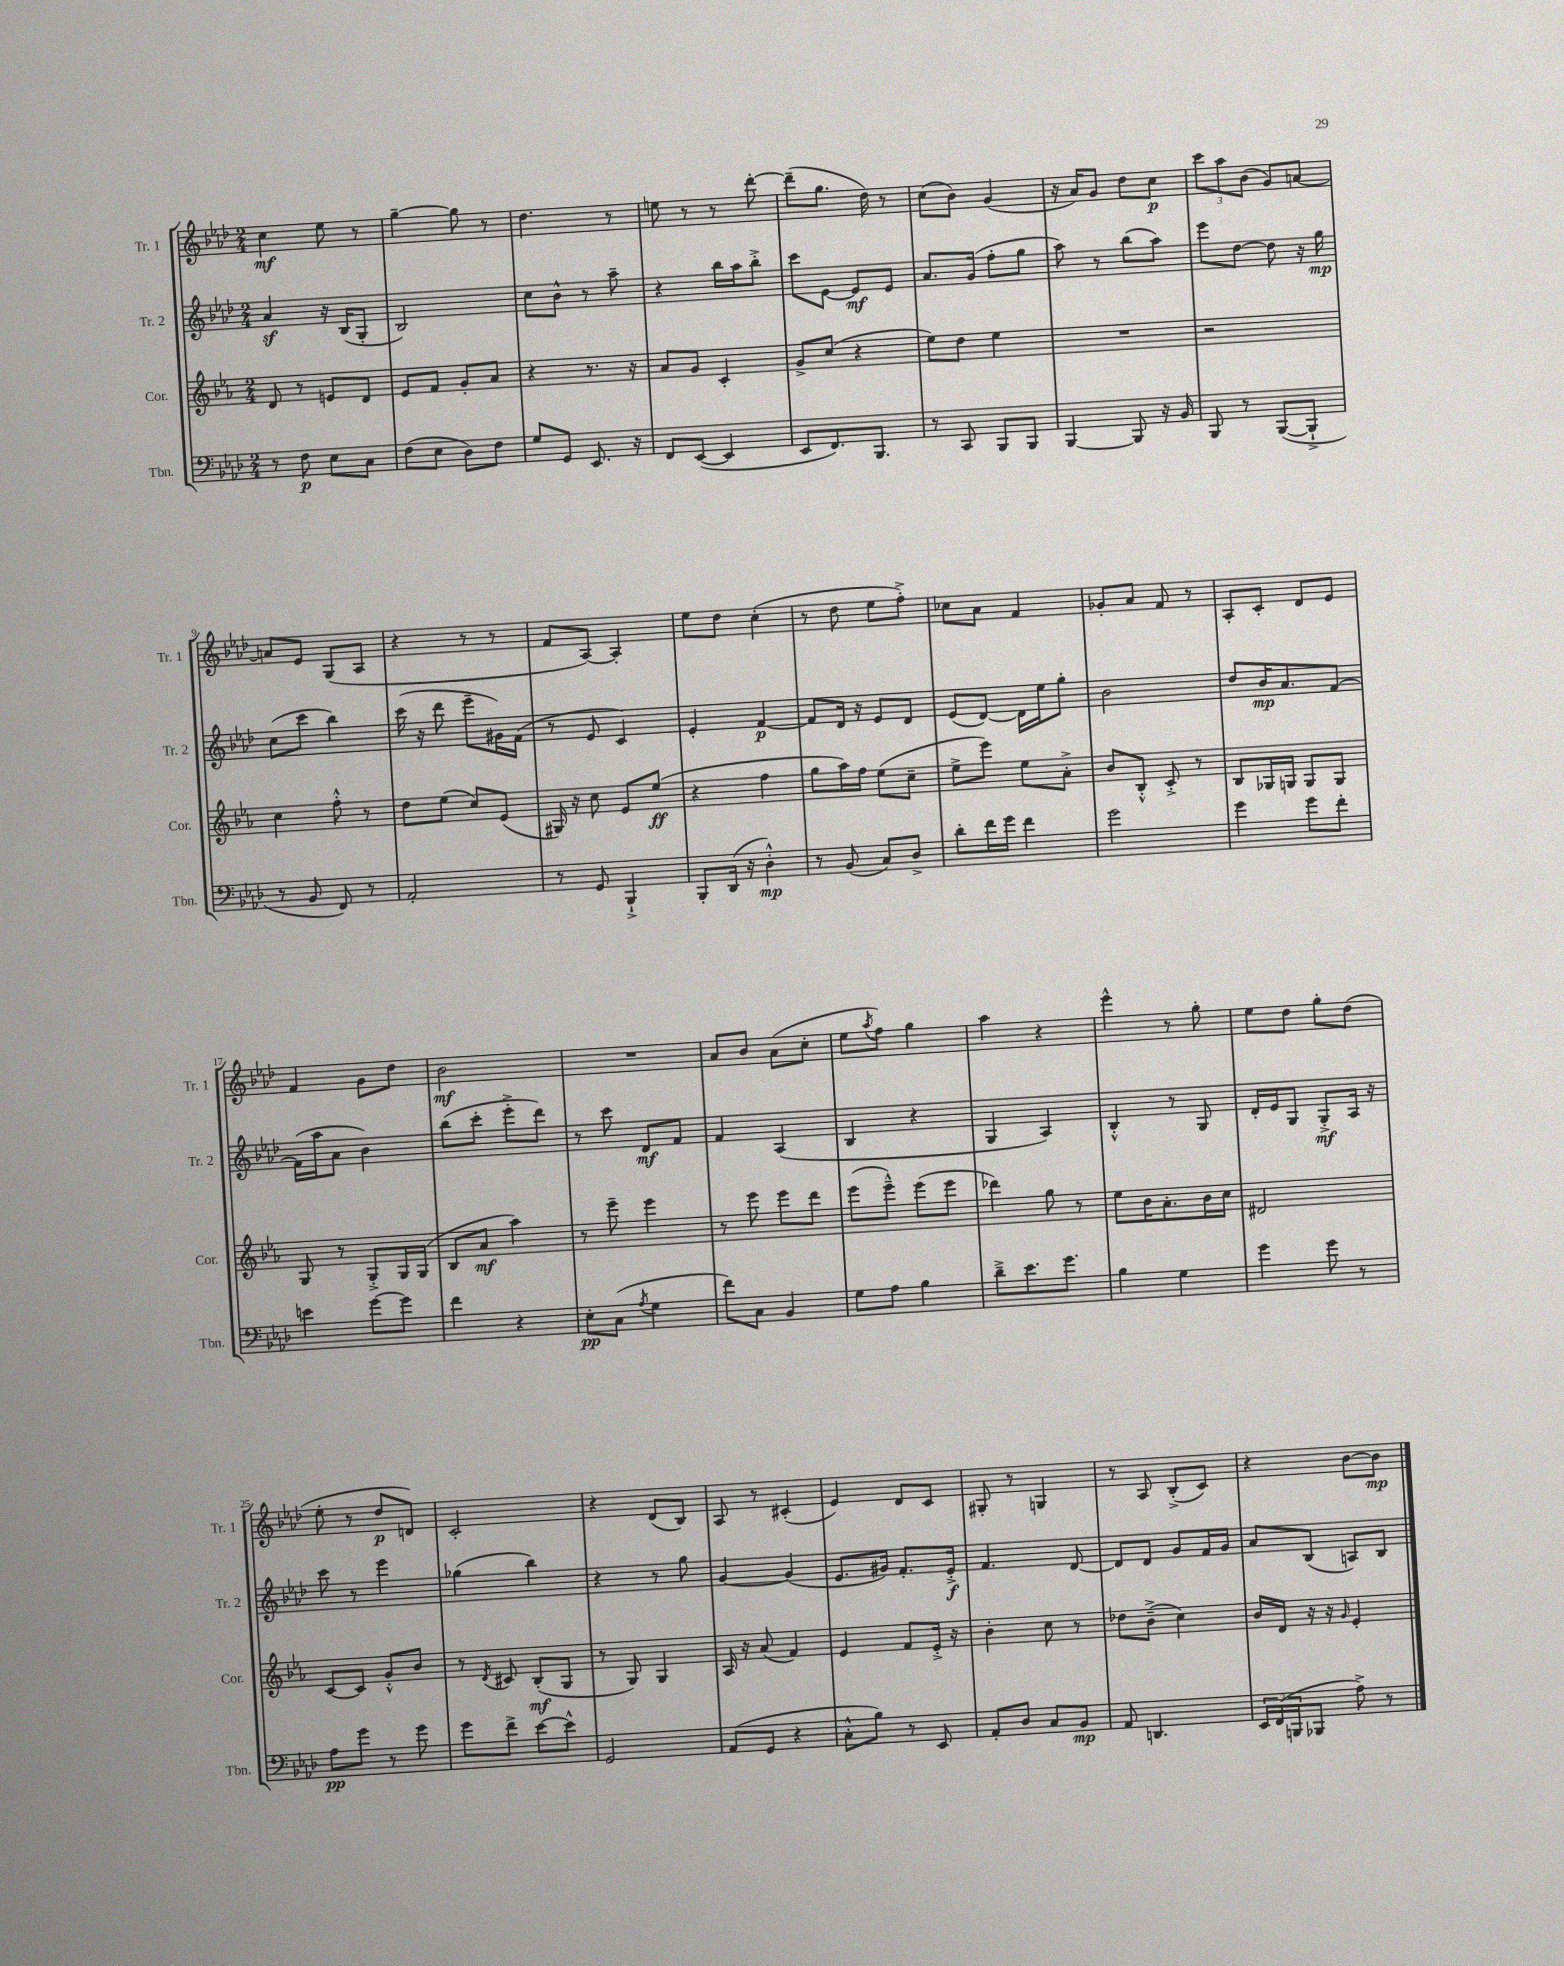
<<
\new StaffGroup <<
\new Staff = "s0" \with { instrumentName = "Tr. 1" shortInstrumentName = "Tr. 1" } {
    \clef treble \key aes \major \numericTimeSignature \time 2/4
    c''4\mf ees''8 r8 |
    g''4~-- g''8 r8 |
    des''4. r8 |
    e''8 r8 r8 des'''8~-. |
    des'''8--( g''8. des''16) r8 |
    c''8( bes'8) g'4( |
    r16 aes'16) g'8 des''8 c''8\p |
    \tuplet 3/2 { c'''8 aes''8 bes'8( } g'8) a'8~ |
    a'8 ees'8 g8( aes8 |
    r4 r8 r8 |
    f'8 aes8~) aes4-. |
    ees''8 des''8 c''4-.( |
    r8 des''8 ees''8 f''8-.->) |
    ces''8 aes'8 f'4 |
    ges'8-. aes'8 f'8 r8 |
    aes8-. c'8-. des'8 ees'8 |
    f'4 g'8 des''8 |
    bes'2\mf |
    R2 |
    aes'8 bes'8 aes'8( c''8-. |
    ees''8 \acciaccatura { aes''8 } f''8) g''4 |
    aes''4 r4 |
    ees'''4-^ r8 g''8-. |
    ees''8 des''8 g''8-. des''8( |
    ees''8-. r8 des''8\p d'8) |
    c'2-. |
    r4 des'8( bes8) |
    aes8 r8 cis'4-.( |
    ees'4) des'8 c'8 |
    gis8-. r8 g4 |
    r8 aes8 bes8-.->( c'8) |
    r4 bes'8~ bes'8\mp \bar "|." |
}
\new Staff = "s1" \with { instrumentName = "Tr. 2" shortInstrumentName = "Tr. 2" } {
    \clef treble \key aes \major \numericTimeSignature \time 2/4
    aes'4\sf r16 bes16( g8-. |
    bes2) |
    c''8 bes'8-^ r8 aes''8-- |
    r4 bes''16 aes''16 bes''8-.-> |
    c'''8 ees'8~ ees'8\mf ees'8 |
    aes'8. g'16( f''8-. g''8 |
    aes''8) r8 bes''8( aes''8) |
    ees'''8 des''8~ des''8 r16 g''16\mp |
    c''8( c'''8 bes''4) |
    c'''16( r16 des'''8 ees'''8-- gis'16) f'16( |
    r8 ees'8 c'4) |
    ees'4-. f'4~\p |
    f'8 des'16 r16 ees'8 des'8 |
    ees'8( des'8~) des'16 ees''16 g''8-. |
    bes'2 |
    des''8 bes'16\mp aes'8. f'8~ |
    f'16( aes''16 aes'8 bes'4) |
    bes''8( c'''8-. ees'''8-.-> des'''8) |
    r8 c'''8 des'8\mf f'8 |
    f'4 aes4( |
    bes4 r4 |
    g4 aes4) |
    bes4-.-^ r8 g8 |
    des'16-. ees'16 g8 g8-.->\mf aes16 r16 |
    c'''8 r8 ees'''4 |
    ges''4( bes''4) |
    r4 r8 g''8 |
    g'4~ g'4( |
    ees'8. gis'16) f'8.-. ees'16-.->\f |
    f'4. des'8~ |
    des'8 des'8 g'8 f'16 g'16 |
    aes'8 bes8( a8) bes8 \bar "|." |
}
\new Staff = "s2" \with { instrumentName = "Cor." shortInstrumentName = "Cor." } {
    \clef treble \key ees \major \numericTimeSignature \time 2/4
    d'8 r8 e'8 d'8 |
    ees'8 f'8 g'8-. aes'8 |
    r4 r8. r16 |
    aes'8 g'8 c'4-. |
    g'8-> c''8( r4 |
    ees''8) d''8 ees''4 |
    R2 |
    r2 |
    c''4 f''8-.-^ r8 |
    d''8 ees''8( c''8) ees'8( |
    gis16) r16 c''8 ees'8 ees''8\ff( |
    r4 f''4 |
    g''8 aes''16) f''16 ees''8( c''8-- |
    ees''8-> ees'''8) ees''8 aes'8-.-> |
    bes'8 bes8-.-^ c'8-.-> r8 |
    bes8 ges16 g16 g8 g8 |
    g8 r8 g8-.-> g16 g16( |
    bes8 aes'8\mf aes''4) |
    r8 ees'''8-- ees'''4 |
    r8 ees'''8 ees'''8 d'''8 |
    ees'''8( ees'''8---^) ees'''8( ees'''8 |
    des'''4) g''8 r8 |
    ees''8 bes'16 aes'8.-. bes'16 c''16 |
    dis'2 |
    c'8~ c'8 g'8-.-^ bes'8 |
    r8 \acciaccatura { d'8 } cis'8 bes8-.\mf( g8 |
    r8 g8) g4 |
    aes16 r16 aes'8( f'4) |
    ees'4 f'8 ees'16-.-> r16 |
    bes'4-. c''8 r8 |
    des''8 bes'8--->( c''4) |
    bes'16 d'16 r16 r16 \grace { g'16 } ees'4-. \bar "|." |
}
\new Staff = "s3" \with { instrumentName = "Tbn." shortInstrumentName = "Tbn." } {
    \clef bass \key aes \major \numericTimeSignature \time 2/4
    r8 f8\p ees8 c8 |
    f8( ees8 des8) f8 |
    g8 g,8 ees,8. r16 |
    f,8 ees,8~( ees,4 |
    ees,8 f,8.) bes,,8. |
    r8 c,8 bes,,8 bes,,8 |
    bes,,4~ bes,,8 r16 bes,16 |
    bes,,8 r8 bes,,8~( bes,,8-!-> |
    r8 bes,8 f,8) r8 |
    aes,2-. |
    r8 g,8 bes,,4-!-> |
    bes,,8-. des,16( r16 des4-.-^\mp) |
    r8 bes,8( c8) des8-> |
    des'8-. f'16 g'16 f'4 |
    g'2 |
    g'4 g'8 f'8-. |
    e'4 g'8~ g'8 |
    f'4 r4 |
    ees8-.\pp c8( \acciaccatura { aes8 } g4 |
    f'8) c8 bes,4 |
    g8 aes8 bes4 |
    des'8---> ees'8. g'8. |
    bes4 g4 |
    g'4 g'8 r8 |
    aes8\pp g'8 r8 g'8 |
    g'8 f'8-> ees'8~ ees'8-^ |
    g,2 |
    aes,8( g,8 r4 |
    c8-.-^ bes8) r8 ees,8 |
    aes,8-. des8 c8 bes,8\mp |
    aes,8 d,4. |
    \tuplet 3/2 { ees,16 f,16( b,,16 } bes,,8 aes8->) r8 \bar "|." |
}
>>
>>
